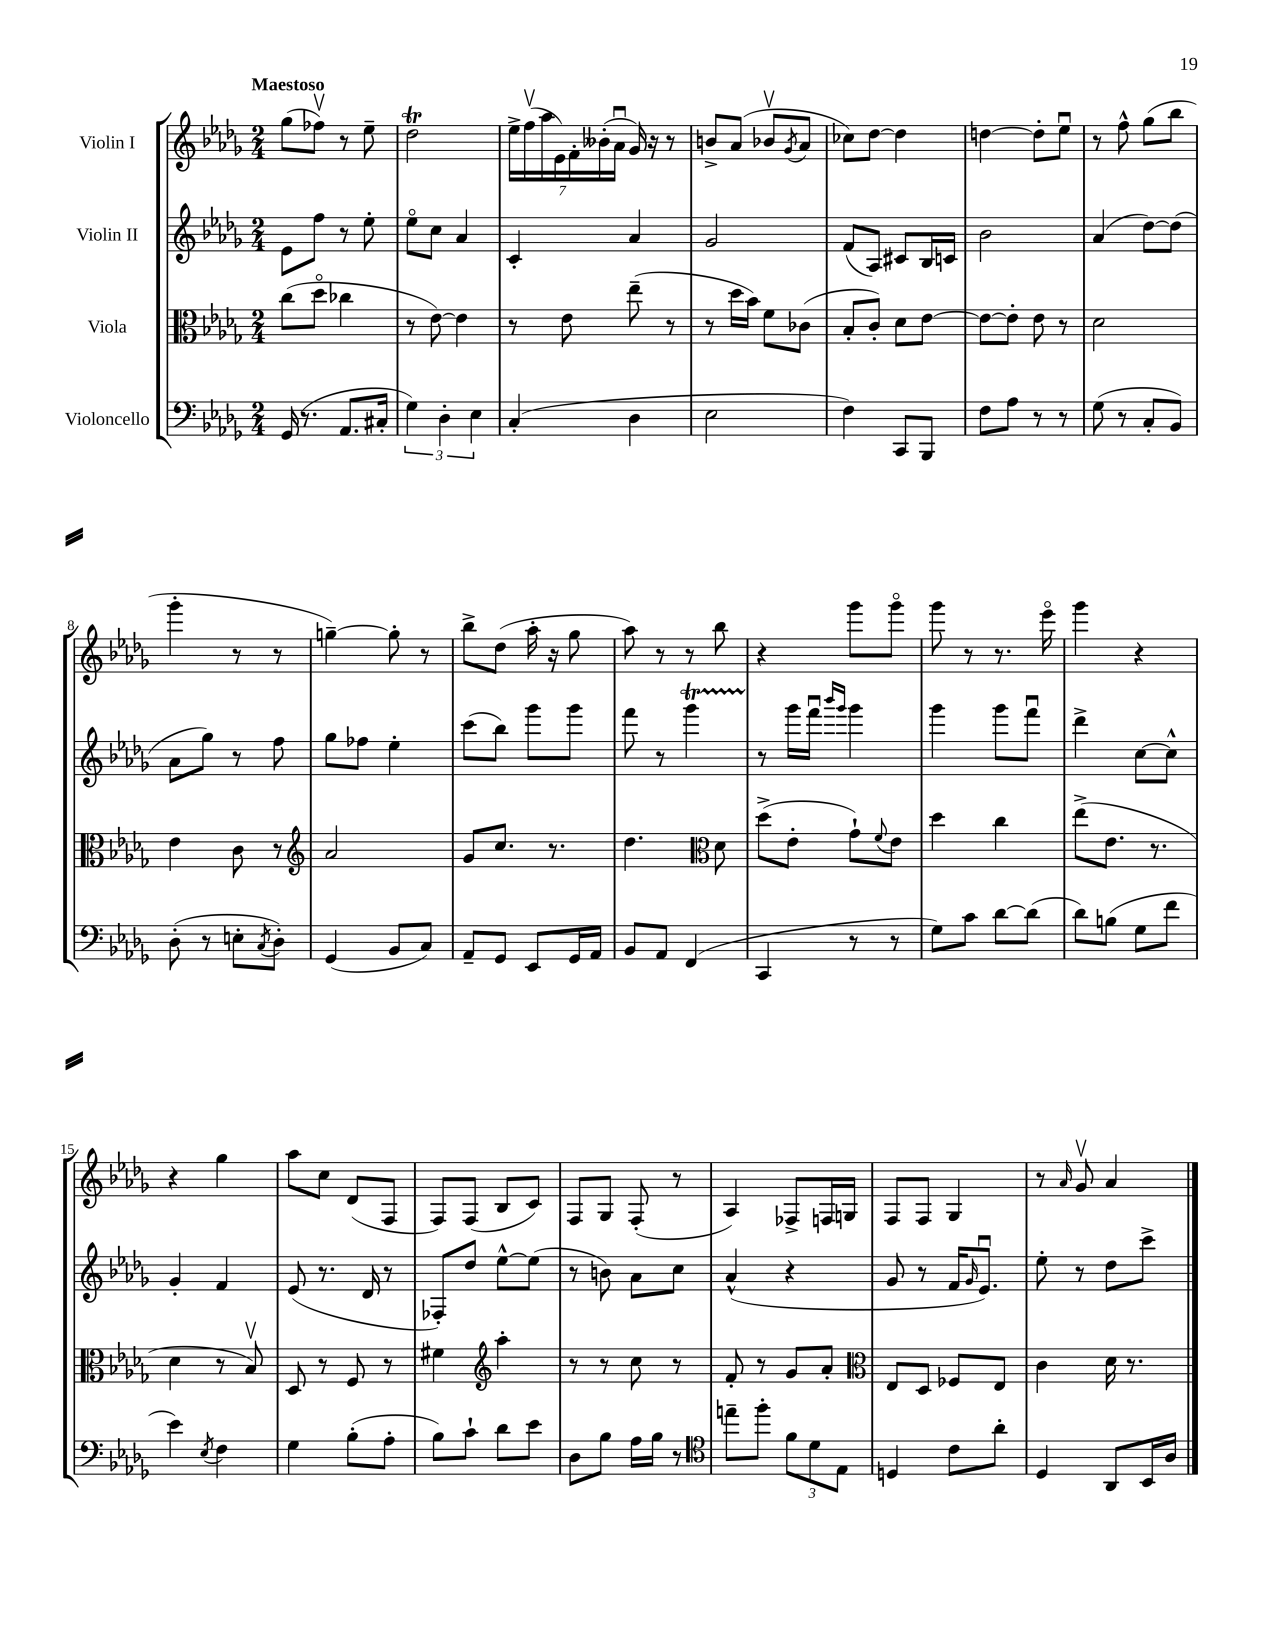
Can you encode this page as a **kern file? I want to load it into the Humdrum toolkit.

**kern	**kern	**kern	**kern
*staff4	*staff3	*staff2	*staff1
*clefF4	*clefC3	*clefG2	*clefG2
*k[b-e-a-d-g-]	*k[b-e-a-d-g-]	*k[b-e-a-d-g-]	*k[b-e-a-d-g-]
*M2/4	*M2/4	*M2/4	*M2/4
(16GG-	(8cc	8e-	(8gg-
8.r	.	.	.
.	8dd-o	8ff	8ff-v)
8.AA-	4cc-	8r	8r
.	.	8ee-'	8ee-~
16C#'	.	.	.
=	=	=	=
6G-)	8r	8ee-o	2dd-
.	[8e-)	8cc	.
6D-'	.	.	.
.	4e-]	4a-	.
6E-	.	.	.
=	=	=	=
(4C'	8r	4c'	28ee-^
.	.	.	(28ffv
.	.	.	28aa-
.	.	.	28e-)
.	8e-	.	.
.	.	.	28f'
.	.	.	(28b--'
.	.	.	28a-u
4D-	(8ee-~	4a-	16g-)
.	.	.	16r
.	8r	.	8r
=	=	=	=
2E-	8r	2g-	8b^
.	16dd-	.	(8a-
.	16b-)	.	.
.	8f	.	8b-v
.	.	.	8qg-
.	(8c-	.	8a-
=	=	=	=
4F)	8B-'	(8f	8cc-)
.	8c')	8A-)	[8dd-
8CC	8d-	8c#	4dd-]
8BBB-	[8e-	16B-	.
.	.	16c	.
=	=	=	=
8F	8e-_	2b-	[4dd
8A-	8e-']	.	.
8r	8e-	.	8dd']
8r	8r	.	8ee-u
=	=	=	=
(8G-	2d-	(4a-	8r
8r	.	.	8ff^^
8C'	.	[8dd-)	(8gg-
8BB-)	.	(8dd-]	8bb-
=	=	=	=
(8D-'	4e-	8a-	4ggg-'
8r	.	8gg-)	.
8E'	8c	8r	8r
8qC	.	.	.
8D-')	8r	8ff	8r
=	=	=	=
*	*clefG2	*	*
(4GG-	2a-	8gg-	[4gg~)
.	.	8ff-	.
8BB-	.	4ee-'	8gg']
8C)	.	.	8r
=	=	=	=
8AA-~	8g-	(8ccc	8bb-^
8GG-	8.cc	8bb-)	(8dd-
8EE-	.	8ggg-	16aa-'
.	8.r	.	16r
16GG-	.	8ggg-	8gg-
16AA-	.	.	.
=	=	=	=
8BB-	4.dd-	8fff	8aa-)
8AA-	.	8r	8r
(4FF	.	4ggg-	8r
*	*clefC3	*	*
.	8d-	.	8bb-
=	=	=	=
4CC	(8dd-^	8r	4r
.	8e-'	16ggg-	.
.	.	16fffu	.
.	.	16qqbbb-	.
.	.	16qqggg-	.
8r	8g-`)	4ggg-	8ggg-
.	8qqf	.	.
8r	8e-	.	8ggg-o
=	=	=	=
8G-)	4dd-	4ggg-	8ggg-
8c	.	.	8r
[8d-	4cc	8ggg-	8.r
(8d-]	.	8fffu	.
.	.	.	16eee-o
=	=	=	=
8d-)	(8ee-^	4ddd-^	4ggg-
(8B	8.e-	.	.
8G-	.	[8cc	4r
.	8.r	.	.
8f	.	8cc^^]	.
=	=	=	=
4e-)	4d-	4g-'	4r
8qE-	.	.	.
4F	8r	4f	4gg-
.	8B-v)	.	.
=	=	=	=
4G-	8D-	(8e-	8aa-
.	8r	8.r	8cc
(8B-'	8F	.	(8d-
.	.	16d-	.
8A-'	8r	8r	8F
=	=	=	=
8B-)	4f#	8F-')	8F)
8c`	.	8dd-	(8F
*	*clefG2	*	*
8d-	4aa-'	[8ee-^^	8B-
8e-	.	(8ee-]	8c)
=	=	=	=
8D-	8r	8r	8F
8B-	8r	8b)	8G-
16A-	8cc	8a-	(8F'
16B-	.	.	.
8r	8r	8cc	8r
=	=	=	=
*clefC4	*	*	*
8ee~	8f'	(4a-^^	4A-)
8ff'	8r	.	.
12f	8g-	4r	8F-^
12d-	.	.	.
.	8a-'	.	16F
12E-	.	.	.
.	.	.	16G
=	=	=	=
*	*clefC3	*	*
4D	8E-	8g-	8F
.	8D-	8r	8F
8c	8F-	16f	4G-
.	.	16qqg-	.
.	.	8.e-u)	.
8a-'	8E-	.	.
=	=	=	=
4D-	4c	8ee-'	8r
.	.	.	16qqa-
.	.	8r	8g-v
8AA-	16d-	8dd-	4a-
.	8.r	.	.
16BB-	.	8ccc^	.
16A-	.	.	.
==	==	==	==
*-	*-	*-	*-
